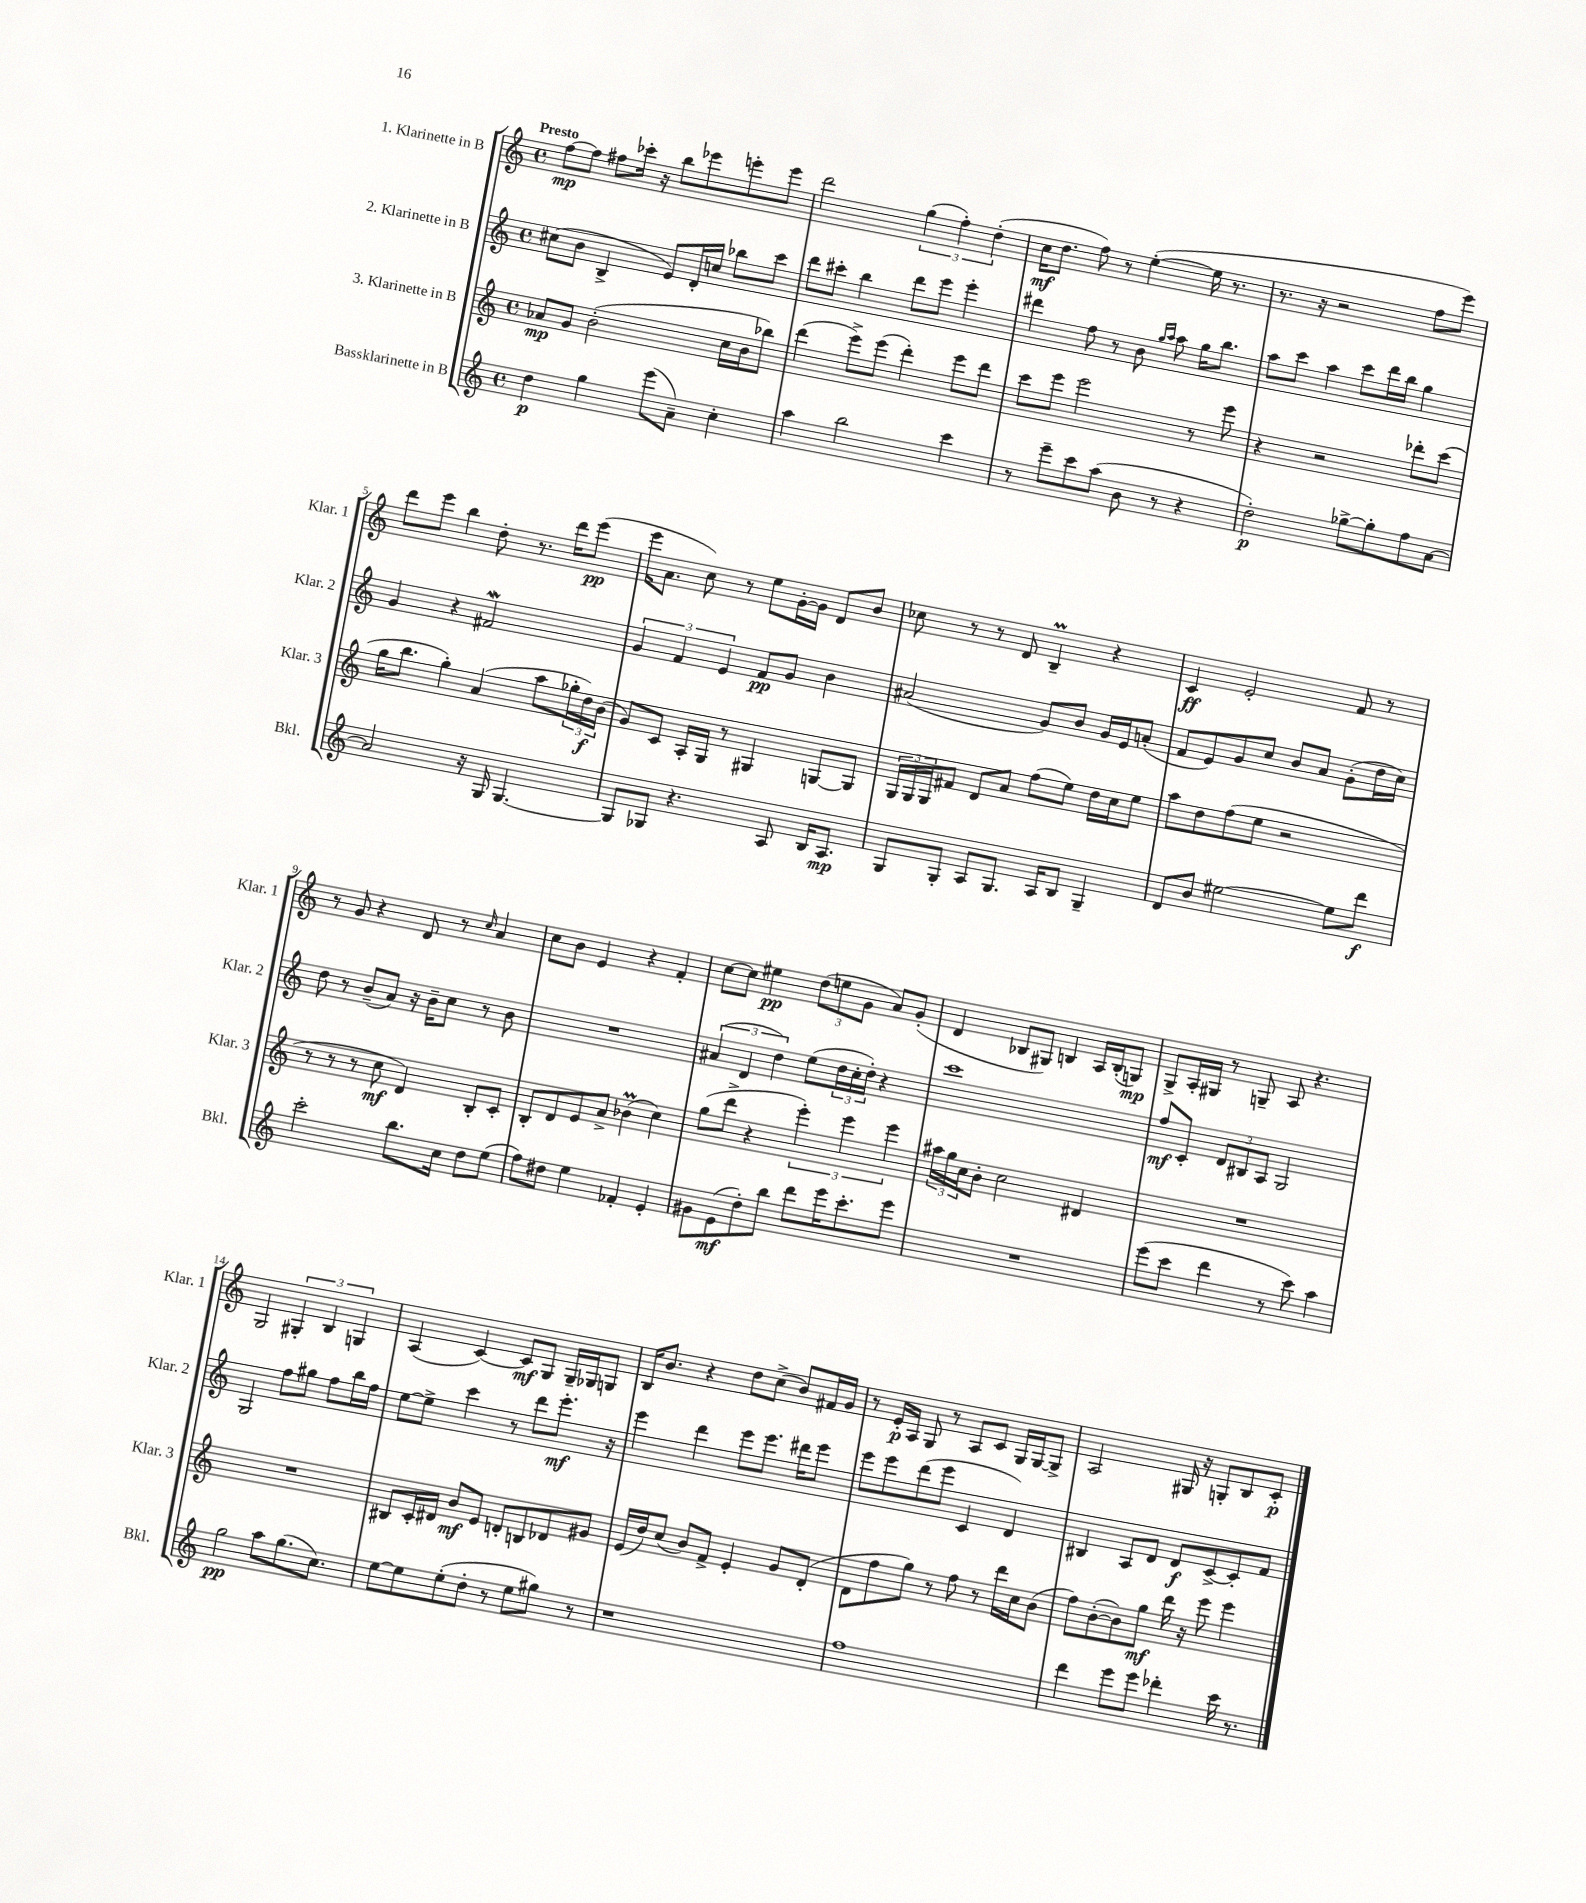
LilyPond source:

<<
\new StaffGroup <<
\new Staff = "s0" \with { instrumentName = "1. Klarinette in B" shortInstrumentName = "Klar. 1" } {
    \clef treble \key c \major \defaultTimeSignature \time 4/4 \tempo "Presto"
    f''8~\mp f''8 fis''8 ces'''16-. r16 b''8 ees'''8 e'''8-. e'''8 |
    d'''2 \tuplet 3/2 { g''4( f''4-.) d''4-.( } |
    c''16\mf d''8. f''8) r8 e''4~-.( e''16 r8. |
    r8. r16 r2 f''8 e'''8) |
    d'''8 e'''8 b''4 d''8-. r8. d'''16 e'''8\pp( |
    e'''16 a'8. c''8) r8 e''8 g'16~-. g'16 d'8 b'8 |
    ces''8 r8 r8 d'8 b4--\prall r4 |
    c'4\ff e'2-. f'8 r8 |
    r8 g'8 r4 d'8 r8 \grace { c''16 } a'4 |
    c''8 b'8 e'4 r4 f'4-. |
    c''8~ c''8 eis''4\pp \tuplet 3/2 { d''8( e''8 g'8 } a'8) g'8-.( |
    d'4 bes8 gis8) b4 a16 b16-.( g8\mp) |
    g8-> a16-. gis16 r8 g8-- a8 r4. |
    g2 \tuplet 3/2 { gis4-. b4 g4 } |
    a4( c'4~) c'8\mf g8 g16-- ges16 g8 |
    b16 b'8. r4 d''8 c''8->( b'8) fis'16 g'16 |
    r8 e'16-.\p a16 g8 r8 a8 c'8 g16 g16~ g8-> |
    a2 gis16 r16 g8-. b8 c'8-.\p \bar "|." |
}
\new Staff = "s1" \with { instrumentName = "2. Klarinette in B" shortInstrumentName = "Klar. 2" } {
    \clef treble \key c \major \defaultTimeSignature \time 4/4
    cis''8( b'8 b4-> e'8) d'16-. c''16 bes''8 c'''8 |
    d'''8 cis'''8-. b''4 d'''8 e'''8 e'''4-. |
    dis'''4 f''8 r8 b'8 \grace { g''16 a''16 } a''8 g''16 b''8. |
    a''8 c'''8 a''4 c'''8 d'''16 b''16 g''4 |
    g'4 r4 fis'2\mordent |
    \tuplet 3/2 { g'4 f'4 e'4 } f'8\pp g'8 b'4 |
    ais'2( g'8) b'8 g'16 e'16 a'8-.( |
    f'8 e'8) g'8 c''8 b'8 a'8 g'8-.( d''16 c''16) |
    d''8 r8 b'8--( a'8) r16 b'16-- c''8 r8 b'8 |
    R1 |
    \tuplet 3/2 { ais'4( d'4 d''4) } e''8( \tuplet 3/2 { d''16 c''16-. d''16-.) } r4 |
    c'''1 |
    f''8\mf c'8-. \tuplet 3/2 { d'8 bis8 a8 } g2 |
    g2 f''8 gis''8 f''8 b''16 f''16 |
    e''8~ e''8-> c'''4 r8 d'''8 e'''8.-.\mf r16 |
    e'''4 d'''4 e'''8 e'''8. dis'''16 e'''8 |
    e'''8 e'''8 d'''8( e'''8 c'4 d'4) |
    bis4 a8 d'8 d'8\f c'8~-> c'8-. f'8 \bar "|." |
}
\new Staff = "s2" \with { instrumentName = "3. Klarinette in B" shortInstrumentName = "Klar. 3" } {
    \clef treble \key c \major \defaultTimeSignature \time 4/4
    aes'8\mp g'8 b'2-.( c''16 b'16 bes''8) |
    d'''4( e'''8->) e'''8( d'''4-.) e'''8 d'''8 |
    c'''8 e'''8 e'''2 r8 e'''8 |
    r4 r2 des'''8-. c'''8( |
    g''16 b''8. g''4-.) a'4( a''8 \tuplet 3/2 { ges''16-. d''16\f) b'16( } |
    g'8) c'8 a16-. g16 r8 gis4 g8~ g8 |
    \tuplet 3/2 { g16 g16 g16 } fis'8 d'8 a'8 f''8( e''8) d''16 c''16 e''8 |
    a''8 d''8 f''8( e''8 r2 |
    r8 r8 r8 c''8\mf d'4) b8-. c'8-. |
    b8-. d'8 e'8 a'8-> bes'4\prall( c''4) |
    g''8( d'''8-> r4 \tuplet 3/2 { e'''4-.) e'''4 e'''4 } |
    \tuplet 3/2 { ais''16 g''16 c''16 } b'8-. c''2 dis'4 |
    R1 |
    R1 |
    bis8 c'16-. dis'16 b'8\mf e'8 d'8-. b8 des'8 gis'8 |
    e'16( d''16) c''8( b'8) f'8-> e'4-. g'8 d'8-.( |
    d'8 f''8 g''8) r8 f''8 r8 d'''16 c''16 b'8( |
    f''8) b'8~-.( b'8) g''8\mf d'''16 r16 e'''8 e'''4 \bar "|." |
}
\new Staff = "s3" \with { instrumentName = "Bassklarinette in B" shortInstrumentName = "Bkl." } {
    \clef treble \key c \major \defaultTimeSignature \time 4/4
    d''4\p g''4 e'''8( a'8--) c''4-. |
    a''4 b''2 c'''4 |
    r8 e'''8-- c'''8 a''8( b'8 r8 r4 |
    d''2-.\p) ges''8~-> ges''8-. f''8 a'8~ |
    a'2 r16 g16 g4.~ |
    g8 ges8 r4. a8 b16 a8.\mp |
    g8 g8-. a8 g8. a16 b8 g4-- |
    d'8 b'8 eis''2~ eis''8 d'''8\f |
    c'''2-. b''8. c''16 d''8 e''8( |
    f''8) dis''8 e''4 fes'4-. e'4-. |
    gis'8 e'8\mf( d''8-.) b''8 d'''8 e'''16 c'''8.-. e'''8 |
    R1 |
    e'''8( c'''8 d'''4 r8 c'''8) a''4 |
    g''2\pp a''8 g''8.( c''8.) |
    e''8~ e''8 e''8-.( d''8-. r8 e''8 gis''8) r8 |
    r1 |
    f''1 |
    d'''4 e'''8 e'''8 des'''4-. c'''16 r8. \bar "|." |
}
>>
>>
